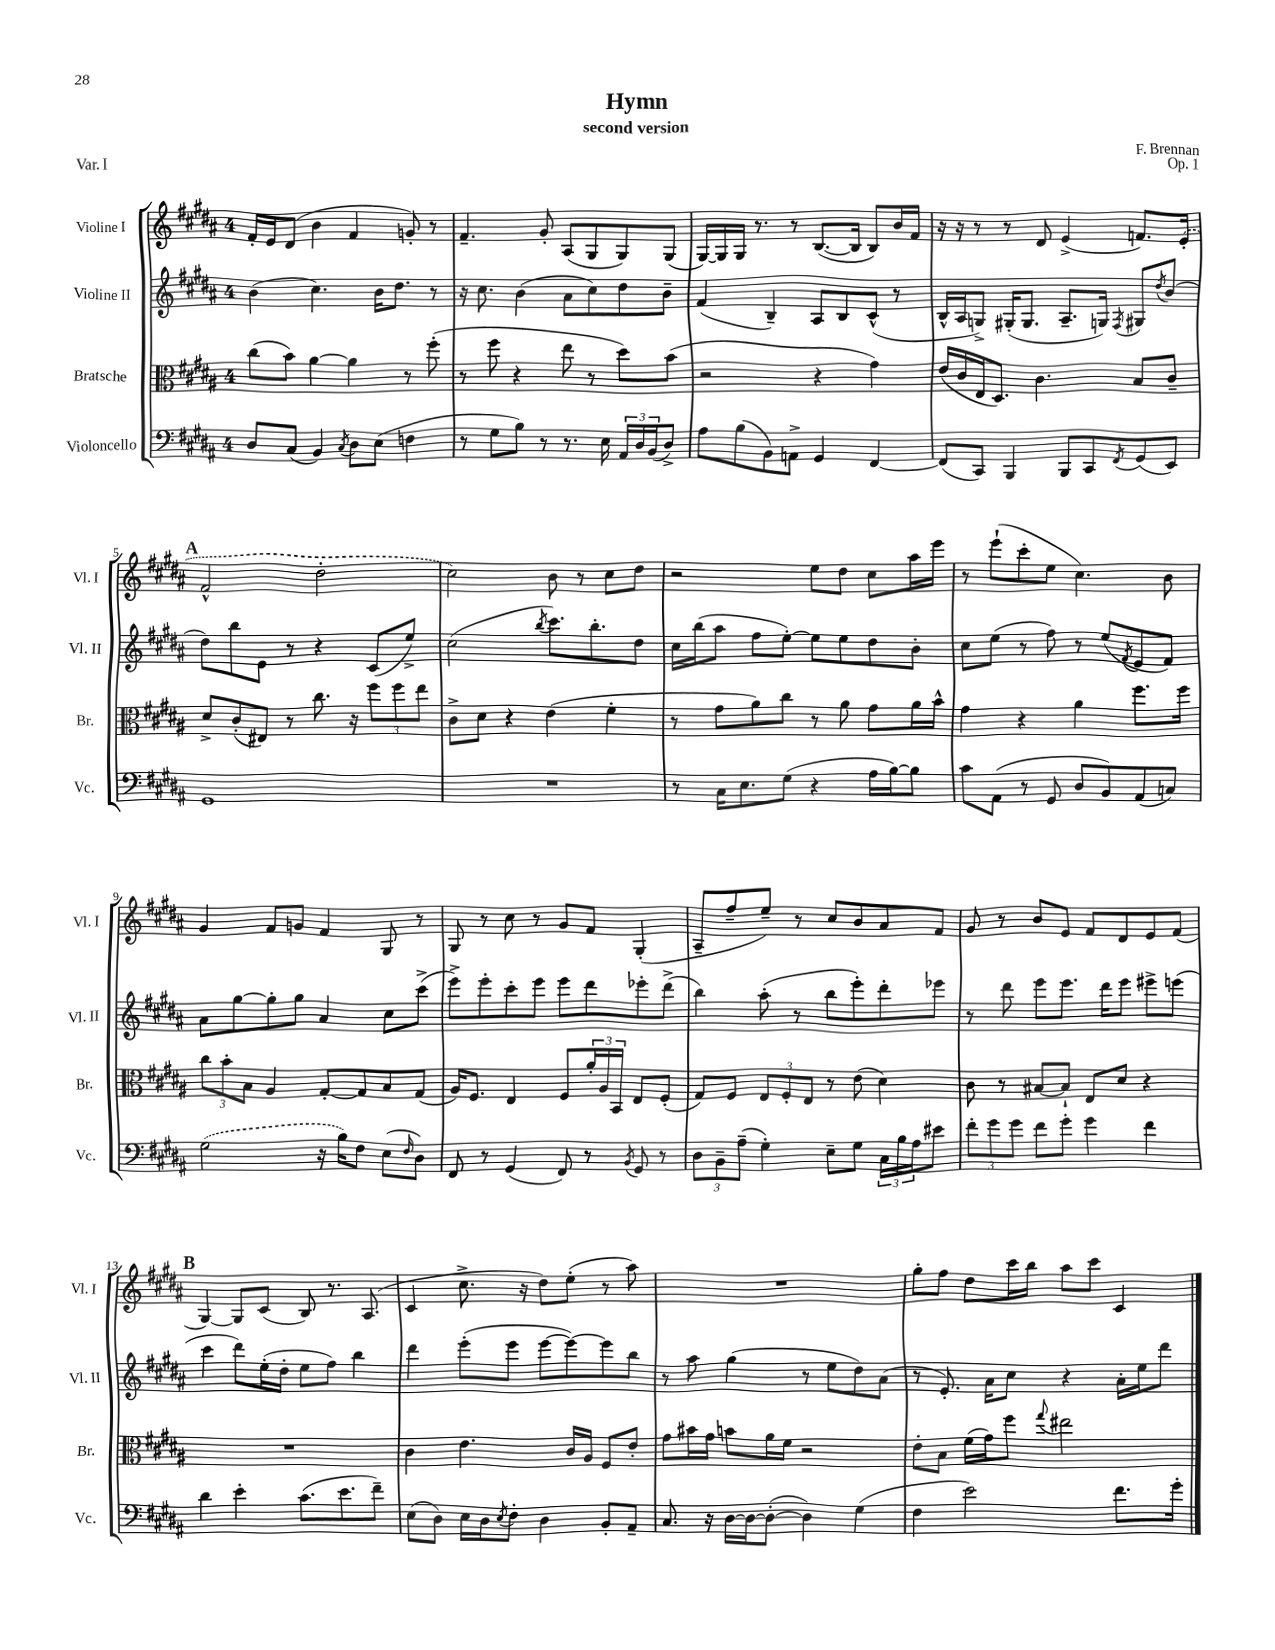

**kern	**kern	**kern	**kern
*part4	*part3	*part2	*part1
*staff4	*staff3	*staff2	*staff1
*I"Violoncello	*I"Bratsche	*I"Violine II	*I"Violine I
*I'Vc.	*I'Br.	*I'Vl. II	*I'Vl. I
*clefF4	*clefC3	*clefG2	*clefG2
*k[f#c#g#d#a#]	*k[f#c#g#d#a#]	*k[f#c#g#d#a#]	*k[f#c#g#d#a#]
*M4/4	*M4/4	*M4/4	*M4/4
=1	=1	=1	=1
8D#/L	(8cc#\L	(4b\	16f#'/LL
.	.	.	16e/J
(8C#/J	8b\J)	.	(8d#/J
4BB/)	[4a#\	4.cc#\)	4b\
8qC#/	.	.	.
8D#\L	4a#\]	.	4f#/
(8E\J	.	16b\KL	.
.	.	8.dd#\J	.
4Fn\	8r	.	8gn'/)
.	(8ff#'\	8r	8r
=2	=2	=2	=2
8r	8r	16r	4.f#~/
.	.	8.cc#\	.
8G#\L	8ff#\	.	.
8B\J)	4r	(4b\	.
8r	.	.	8g#'/
8.r	8ee\	8a#\L	(8A#/L
.	8r	8cc#\)	8G#/
16E\	.	.	.
24AA#/LL	8dd#\L)	8dd#\	8G#/)
24D#/	.	.	.
(24BB/J	.	.	.
8D#^/J)	(8b\J	8b~\J	(8G#/J
=3	=3	=3	=3
8A#\L	2r	(4f#/	[16G#/LL)
.	.	.	16G#/]
(8B\	.	.	16G#/JJ
.	.	.	8.r
8BB\)	.	4B~/)	.
8AAn^\J	.	.	8r
4GG#/	4r	8A#/L	([8.B/L
.	.	8B/	.
.	.	.	16B/Jk]
[4FF#/	4g#\)	(8c#^^/J	8B/L)
.	.	8r	16b/L
.	.	.	16f#/JJ
=4	=4	=4	=4
(8FF#/L]	(16e/LL	16B^^/LL	16r
.	16c#/	16A#/J	16r
8CC#/J)	16E/J	8Gn^/J)	8r
.	8.D#/J)	.	.
4BBB/	.	(16G#X'/KL	8r
.	.	8.G#/J	.
.	4.c#\	.	8d#/
8BBB/L	.	8.A#~/L	(4e^/
8CC#/	.	.	.
.	.	16Gn/Jk)	.
8qFF#/	.	8qF#/	.
(8GG#/	8B/L	8G#X/L	8.fn/L)
.	.	8qdd#/	.
8EE/J)	8c#~/J	(8b/J	.
.	.	.	(16e'/Jk
!!LO:LB:g=z
!!LO:REH:place=s1:t=A
=5	=5	=5	=5
1GG#	8d#^/L	8dd#\L)	2f#^^/
.	(8c#'/	8bb\	.
.	8E#X/J)	8e\J	.
.	8r	8r	.
.	8.cc#\	4r	2dd#'\
.	16r	.	.
.	12ff#\L	(8c#/L	.
.	12ff#\	.	.
.	.	8ee^/J)	.
.	12ee\J	.	.
=6	=6	=6	=6
1r	8c#^\L	(2cc#\	2cc#\)
.	8d#\J	.	.
.	4r	.	.
.	.	8qbb/	.
.	(4e\	8.ccc#\L)	8b\
.	.	.	8r
.	.	8.bb'\	.
.	4f#'\	.	8cc#\L
.	.	8dd#\J	8dd#\J
=7	=7	=7	=7
8r	8r	16cc#\LL	2r
.	.	(16bb\J	.
16C#\KL	8g#\L	8aa#\J	.
8.E\	.	.	.
.	8a#\)	8ff#\L	.
(8G#\J	8cc#\J	[8ee'\J)	.
4r	8r	8ee\L]	8ee\L
.	8a#\	8ee\	8dd#\J
16A#\LL	8g#\L	8dd#\	8cc#\L
[16B\J)	.	.	.
8B\J]	16a#\L	8b'\J	16aa#\L
.	16b^^\JJ	.	16eee\JJ
=8	=8	=8	=8
8c#\L	4g#\	8cc#\L	8r
(8AA#\J	.	(8ee\J	(8eee`\L
8r	4r	8r	8ccc#'\
8GG#/	.	8ff#\)	8ee\J
8D#/L	4a#\	8r	4.cc#\)
8BB/)	.	(8ee/L	.
.	.	8qf#/	.
(8AA#/	8.ff#\L	8e/	.
8Cn/J)	.	8f#/J)	8b\
.	16ff#\Jk	.	.
!!LO:LB:g=z
=9	=9	=9	=9
(2G#\	12cc#\L	8a#\L	4g#/
.	12b'\	.	.
.	.	[8gg#\	.
.	12B\J	.	.
.	4A#/	8gg#'\]	8f#/L
.	.	8gg#\J	8gn/J
16r	[8G#'/L	4a#/	4f#/
16B\KL)	.	.	.
8F#\J	8G#/]	.	.
(8E\L	8B/	8cc#\L	8G#/
16qqF#/	.	.	.
8D#\J)	(8G#/J	(8ccc#^\J	8r
=10	=10	=10	=10
8FF#/	16A#/KL)	8eee^\L)	8G#/
.	8.F#/J	.	.
8r	.	8eee'\	8r
(4GG#/	4E/	8ccc#'\	8cc#\
.	.	8eee\J	8r
8FF#/)	8F#/L	8eee\L	8g#/L
8r	24a#'/L	8ddd#\	8f#/J
.	24A#/	.	.
.	24BB/JJ	.	.
8qBB/	.	.	.
8GG#/	8E/L	8eee-X'\	(4G#'/
8r	(8F#'/J	(8ddd#^\J	.
=11	=11	=11	=11
12D#\L	8G#/L)	4bb\)	8A#~/L
12BB~\	.	.	.
.	8F#/J	.	8ff#~/
(12A#~\J	.	.	.
4G#'\)	12E/L	(8aa#'\	8ee~/J)
.	12F#'/	.	.
.	.	8r	8r
.	12E/J	.	.
8E~\L	8r	8bb\L	8cc#/L
8G#\J	(8e\	8eee'\)	8b/
24C#\LL	4d#\)	8ddd#'\	8a#/
24B\	.	.	.
24A#\J	.	.	.
8e#X\J	.	8eee-X\J	8f#/J
=12	=12	=12	=12
12f#'\L	8c#\	8r	8g#/
12g#\	.	.	.
.	8r	8ddd#\	8r
12g#\J	.	.	.
8f#\L	[8B#X/L	8eee\L	8b/L
8g#'\J	8B#`/J]	8.eee\J	8e/J
4g#\	8E/L	.	8f#/L
.	.	16ddd#\KL	.
.	8d#/J	8eee\J	8d#/
4f#\	4r	8eee#X^\L	8e/
.	.	(8eeen\J	(8f#/J
!!LO:LB:g=z
!!LO:REH:place=s1:t=B
=13	=13	=13	=13
4d#\	1r	4ccc#\	[4G#/)
4e'\	.	8ddd#\L)	8G#/L]
.	.	(16ee'\L	(8c#/J
.	.	16dd#'\JJ	.
(8.c#\L	.	8ee\L	8B/)
.	.	8ff#\J)	8.r
8.e\	.	.	.
.	.	4bb\	.
.	.	.	(8.A#/
8f#~\J)	.	.	.
=14	=14	=14	=14
(8E\L	4c#\	4ddd#\	4c#/
8D#\J)	.	.	.
16E\LL	4.e\	(8eee'\L	8.cc#^\
16D#\J	.	.	.
8qE/	.	.	.
8F#'\J	.	8eee\J	.
.	.	.	16r
4D#\	.	[8eee\L	8dd#\L)
.	16c#/LL	8eee\_)	(8ee'\J
.	16A#/JJ	.	.
8BB'/L	8F#/L	8eee\]	8r
8AA#~/J	8e'/J	8bb\J	8aa#\)
=15	=15	=15	=15
8.C#/	8g#\L	8r	1r
.	16b#X\L	8aa#\	.
16r	16g#\JJ	.	.
[16D#\LL	8bn\L	(4gg#\	.
16D#\J_	.	.	.
(8D#'\J_	16a#\L	.	.
.	16f#\JJ	.	.
4D#\])	2r	8r	.
.	.	8ee\L	.
(4G#\	.	8dd#\)	.
.	.	(8a#\J	.
=16	=16	=16	=16
4F#\	8e'\L	8r	8gg#'\L
.	8B\J	8.e'/)	8ff#\J
2e\)	(16f#\LL	.	8dd#\L
.	16g#\J)	16a#\KL	.
.	8ff#\J	8cc#\J	16ccc#\L
.	.	.	16bb\JJ
.	8qqgg#/	.	.
.	2ee#X\	4r	8aa#\L
.	.	.	8ccc#\J
8.f#\L	.	16a#'\LL	4c#/
.	.	16ee\J	.
.	.	8ddd#\J	.
16g#'\Jk	.	.	.
==	==	==	==
*-	*-	*-	*-
